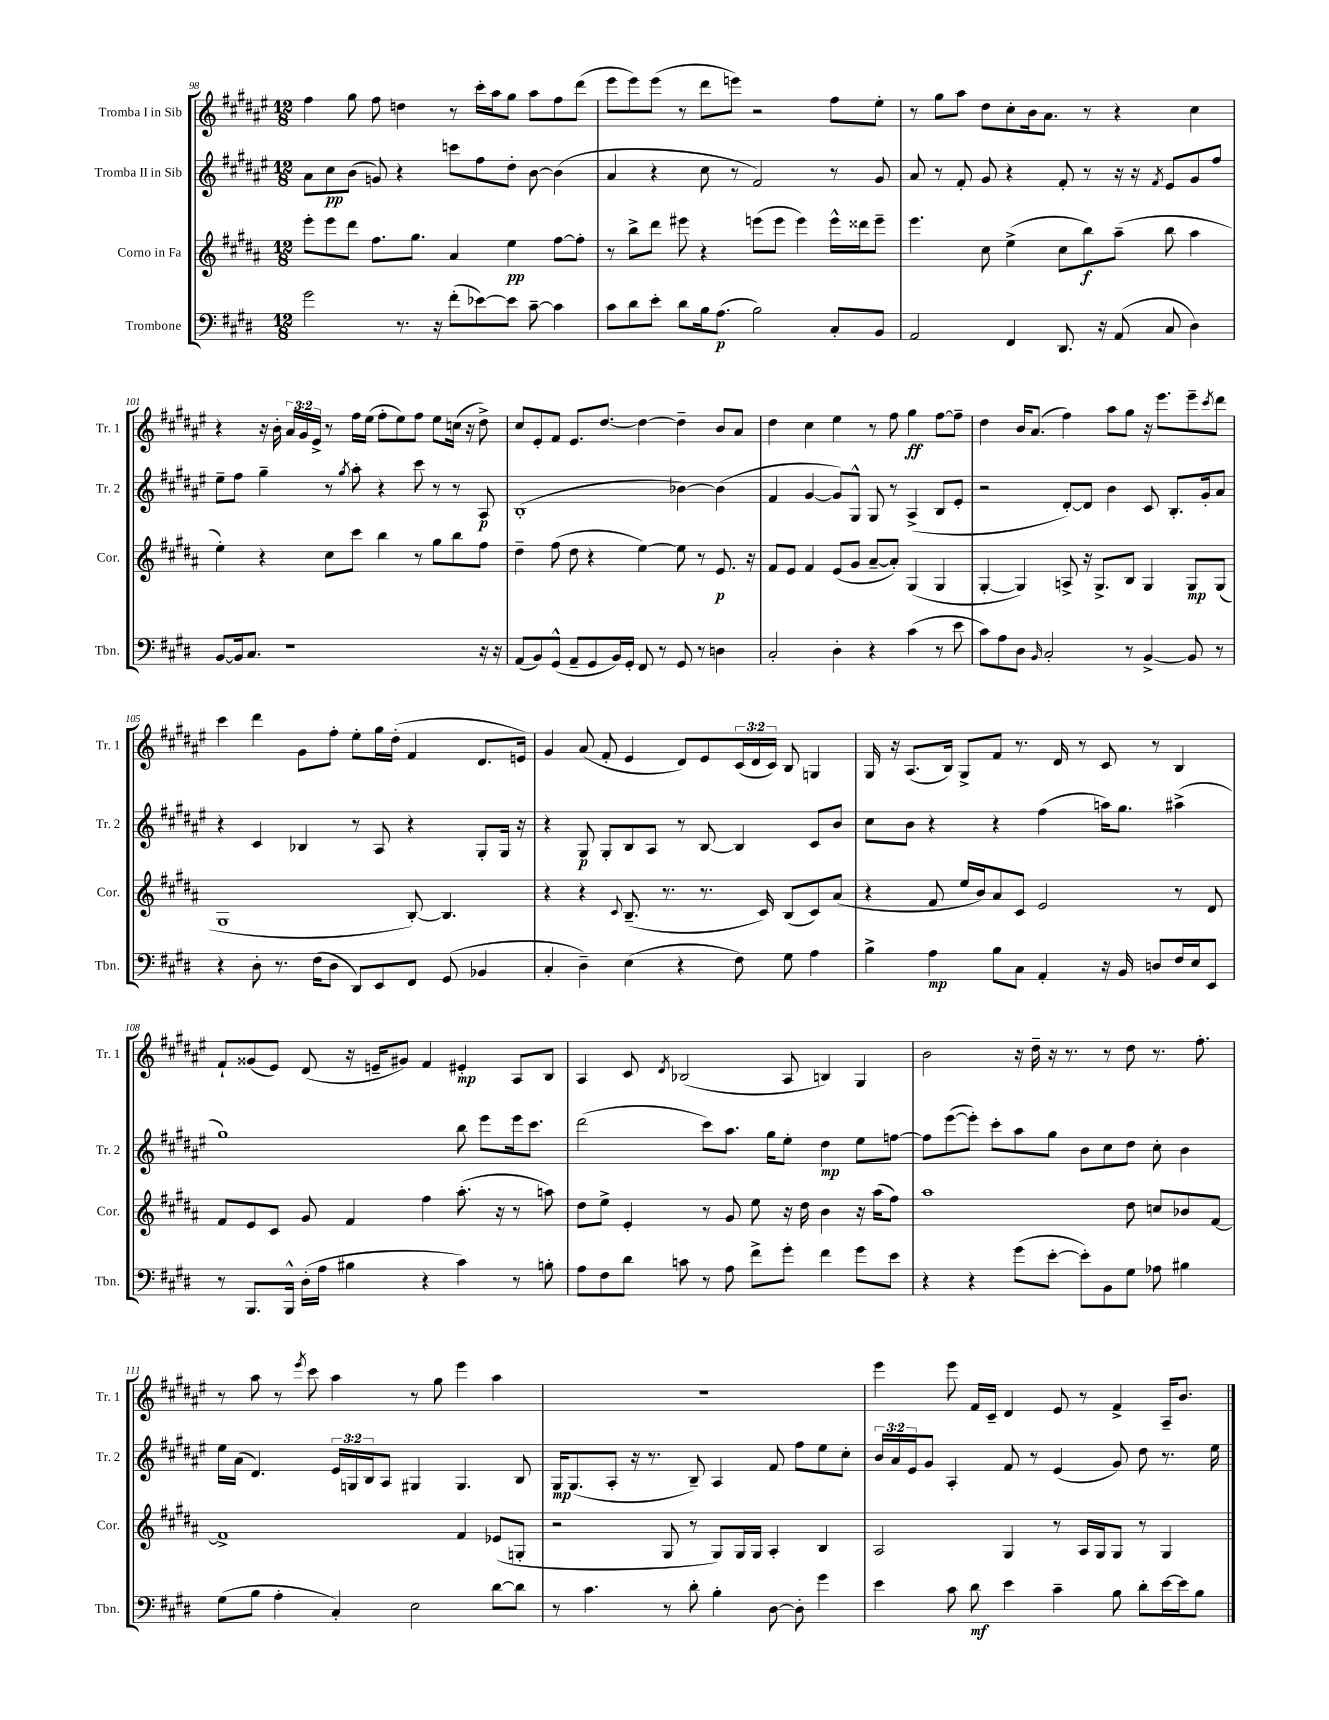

**kern	**kern	**kern	**kern
*staff4	*staff3	*staff2	*staff1
*clefF4	*clefG2	*clefG2	*clefG2
*k[f#c#g#d#]	*k[f#c#g#d#a#]	*k[f#c#g#d#a#e#]	*k[f#c#g#d#a#e#]
*M12/8	*M12/8	*M12/8	*M12/8
2g#\	8eee'\L	8a#\L	4ff#\
.	8eee\	8cc#\	.
.	8ddd#\J	(8b\J	8gg#\
.	8.ff#\L	8g/)	8ff#\
8.r	.	4r	4dd\
.	8.gg#\J	.	.
16r	.	.	.
(8f#'\L	4a#/	8ccc\L	8r
[8e-\)	.	8ff#\	16ccc#'\LL
.	.	.	16aa#\J
8e-\]J	4ee\	8dd#'\J	8gg#\J
[8c#~\	.	[8b\	8aa#\L
4c#\]	[8ff#\L	(4b\]	8ff#\
.	8ff#'\]J	.	(8ddd#\J
=	=	=	=
8c#\L	8r	4a#/	8eee#\L
8d#\	8bb^\L	.	8eee#\)
8e'\J	8ddd#\J	4r	(8eee#\J
8d#\L	8eee#\	.	8r
16B\k	4r	8cc#\	8ddd#\L
(8.A\J	.	.	.
.	.	8r	8eee\J)
2B\)	(8eee\L	2f#/)	2r
.	8eee\J	.	.
.	4eee\)	.	.
8C#'/L	16eee^^\LL	8r	8ff#\L
.	16ddd##\J	.	.
8BB/J	8eee~\J	8g#/	8ee#'\J
=	=	=	=
2AA/	4.eee\	8a#/	8r
.	.	8r	8gg#\L
.	.	8f#'/	8aa#\J
.	8cc#\	8g#/	8dd#\L
4FF#/	(4ee^\	4r	8cc#'\
.	.	.	16b\k
.	.	.	8.a#\J
8.DD#/	8cc#\L	8f#'/	.
.	8bb\)	8r	8r
16r	.	.	.
(8AA/	(8aa#~\J	16r	4r
.	.	16r	.
.	.	8qf#/	.
8C#/	8bb\	8e#/L	.
4D#\)	4aa#\	8g#/	4cc#\
.	.	8ff#/J	.
=	=	=	=
[8BB/L	4ee'\)	8ee#~\L	4r
16BB/]k	.	8ff#\J	.
8.C#/J	.	.	.
.	4r	4gg#~\	16r
.	.	.	16b'\
1r	.	.	24a#/LL
.	.	.	24g#/
.	.	.	24e#^/JJ
.	8cc#\L	8r	8r
.	.	8qgg#/	.
.	8ccc#\J	8aa#'\	16ff#\LL
.	.	.	(16ee#\JJ
.	4bb\	4r	8ff#'\L
.	.	.	8ee#\)
.	8r	8ccc#\	8ff#\J
.	8gg#\L	8r	8ee#\L
.	8bb\	8r	(16cc\Jk
.	.	.	16r
16r	8ff#\J	8A#/	8dd#^\)
16r	.	.	.
=	=	=	=
(8AA/L	4dd#~\	(1B'	8cc#/L
8BB/)	.	.	8e#'/
(8GG#^^/J	(8ff#\	.	8f#/J
8AA~/L	8dd#\	.	8.e#/L
8GG#/	4r	.	.
.	.	.	[8.dd#/J
16BB/L)	.	.	.
16GG#'/JJ	.	.	.
8FF#/	[4ee\)	.	4dd#\_
8r	.	.	.
8GG#/	8ee\]	[4b-\)	4dd#~\]
8r	8r	.	.
4D\	8.e/	(4b-\]	8b/L
.	.	.	8a#/J
.	16r	.	.
=	=	=	=
2C#'/	8f#/L	4f#/	4dd#\
.	8e/J	.	.
.	4f#/	[4g#/	4cc#\
4D#'\	(8e/L	8g#/]L)	4ee#\
.	8g#/J	8G#^^/J	.
4r	[8a#~/L	8G#/	8r
.	8a#'/]J)	8r	8ff#\
(4c#\	(4G#/	(4A#^/	4gg#\
8r	4G#/	8B/L	[8ff#\L
8e\	.	8e#'/J	8ff#~\]J
=	=	=	=
8c#\L)	[4G#'/	2r	4dd#\
8A\	.	.	.
8D#\J	4G#/])	.	16b/LK
.	.	.	(8.a#/J
16qqBB/	.	.	.
2C#'/	.	.	.
.	8A^/	[8d#'/L)	4ff#\)
.	16r	8d#/]J	.
.	8.G#^/L	.	.
.	.	4b\	8aa#\L
8r	8B/J	.	8gg#\J
[4BB^/	4G#/	8c#/	16r
.	.	.	8.eee#\L
.	.	8.B'/L	.
8BB/]	8G#/L	.	8eee#~\
.	.	16g#'/k	.
.	.	.	8qccc#/
8r	(8G#/J	8a#/J	8ddd#\J
=	=	=	=
4r	1G#	4r	4ccc#\
8D#'\	.	4c#/	4ddd#\
8.r	.	.	.
.	.	4B-/	8g#\L
(16F#\LK	.	.	.
8D#\J	.	.	8ff#'\J
8DD#/L)	.	8r	8ee#'\L
8EE/	.	8A#/	16gg#\L
.	.	.	(16dd#'\JJ
8FF#/J	[8B'/)	4r	4f#/
(8GG#/	4.B/]	.	.
4BB-/	.	8G#'/L	8.d#/L
.	.	16G#/Jk	.
.	.	16r	16e/Jk)
=	=	=	=
4C#'/	4r	4r	4g#/
4D#~\)	4r	8G#/	(8a#/
.	.	8G#'/L	8f#'/
.	8qqc#/	.	.
(4E\	(8.B~/	8B/	4e#/
.	.	8A#/J	.
.	8.r	.	.
4r	.	8r	8d#/L)
.	8.r	[8B/	8e#/
8F#\)	.	4B/]	(24c#/L
.	.	.	24d#/
.	16c#/)	.	.
.	.	.	24c#/JJ)
8G#\	(8B/L	.	8B/
4A\	8c#/)	8c#/L	4G/
.	(8a#/J	8b/J	.
=	=	=	=
4B^\	4r	8cc#\L	16G#/
.	.	.	16r
.	.	8b\J	(8.A#/L
4A\	8f#/	4r	.
.	.	.	16B/Jk)
.	16ee/LL	.	8G#^/L
.	16b/J)	.	.
8B\L	8a#/	4r	8f#/J
8C#\J	8c#/J	.	8.r
4AA'/	2e/	(4ff#\	.
.	.	.	16d#/
.	.	.	8r
16r	.	16aa\LK)	8c#/
16BB/	.	8.gg#\J	.
8D/L	.	.	8r
16F#/L	8r	(4aa#^\	4B/
16E/J	.	.	.
8EE/J	8d#/	.	.
=	=	=	=
8r	8f#/L	1gg#)	8f#`/L
8.BBB/L	8e/	.	(8g##/
.	8c#/J	.	8e#/J)
16BBB^^/Jk	.	.	.
(16D#'\LL	8g#/	.	(8d#/
16A\JJ	.	.	.
4B#\	4f#/	.	16r
.	.	.	16e~/LK
.	.	.	8g#/J)
4r	4ff#\	.	4f#/
4c#\)	(8.aa#'\	8bb\	4e#'/
.	.	8eee#\L	.
.	16r	.	.
8r	8r	16eee#\k	8A#/L
.	.	8.ccc#\J	.
8B'\	8aa\)	.	8B/J
=	=	=	=
8A\L	8dd#\L	(2ddd#\	4A#/
8F#\	8ee^\J	.	.
8d#\J	4e'/	.	8c#/
.	.	.	8qd#/
8c\	.	.	(2B-/
8r	8r	8ccc#\L)	.
8A\	8g#/	8.aa#\J	.
8f#^\L	8ee\	.	.
.	.	16gg#\LK	.
8g#'\J	16r	8ee#'\J	8A#/
.	16dd#\	.	.
4f#\	4b\	4dd#\	4B/)
8g#\L	16r	8ee#\L	4G#/
.	(16aa#\LK	.	.
8e\J	8ff#\J)	[8ff\J	.
=	=	=	=
4r	1aa#	8ff\]L	2b\
.	.	([8eee#\	.
4r	.	8eee#'\]J)	.
.	.	8ccc#'\L	.
(8g#\L	.	8aa#\	16r
.	.	.	16dd#~\
[8e'\J	.	8gg#\J	16r
.	.	.	8.r
8e'\]L)	.	8b\L	.
8BB\	.	8cc#\	8r
8G#\J	8dd#\	8dd#\J	8dd#\
8A-\	8cc/L	8cc#'\	8.r
4B#\	8b-/	4b\	.
.	.	.	8.ff#'\
.	[8f#/J	.	.
=	=	=	=
(8G#\L	1f#^]	16ee#\LL	8r
.	.	(16a#\JJ	.
8B\J	.	4.d#/)	8aa#\
4A'\	.	.	8r
.	.	.	8qeee#/
.	.	.	8ccc#\
4C#'/)	.	24e#/LL	4aa#\
.	.	24G/	.
.	.	24B/J	.
.	.	8A#/J	.
2E\	.	4G#/	8r
.	.	.	8gg#\
.	4f#/	4.G#/	4eee#\
[8d#\L	(8e-/L	.	4aa#\
8d#\]J	8G'/J	8B/	.
=	=	=	=
8r	2r	16G#/LK	1.r
.	.	(8.G#/	.
4.c#\	.	.	.
.	.	8A#'/J	.
.	.	16r	.
.	.	8.r	.
8r	8G#/	.	.
8d#'\	8r	8B~/)	.
4B'\	8G#/L)	4A#/	.
.	16G#/L	.	.
.	16G#/JJ	.	.
[8D#\	4A#'/	8f#/	.
8D#'\]	.	8ff#\L	.
4g#\	4B/	8ee#\	.
.	.	8cc#'\J	.
=	=	=	=
4e\	2A#/	24b/LL	4eee#\
.	.	24a#/	.
.	.	24e#/J	.
.	.	8g#/J	.
8c#\	.	4A#'/	8eee#\
8d#\	.	.	16f#/LL
.	.	.	16c#~/JJ
4e\	4G#/	8f#/	4d#/
.	.	8r	.
4c#~\	8r	(4e#/	8e#/
.	16A#/LL	.	8r
.	16G#/J	.	.
8B\	8G#/J	8g#/)	4f#^/
8d#'\L	8r	8dd#\	.
[16e\L	4G#/	8.r	16A#~/LK
16e\]J	.	.	8.b/J
8B\J	.	.	.
.	.	16ee#\	.
==	==	==	==
*-	*-	*-	*-
